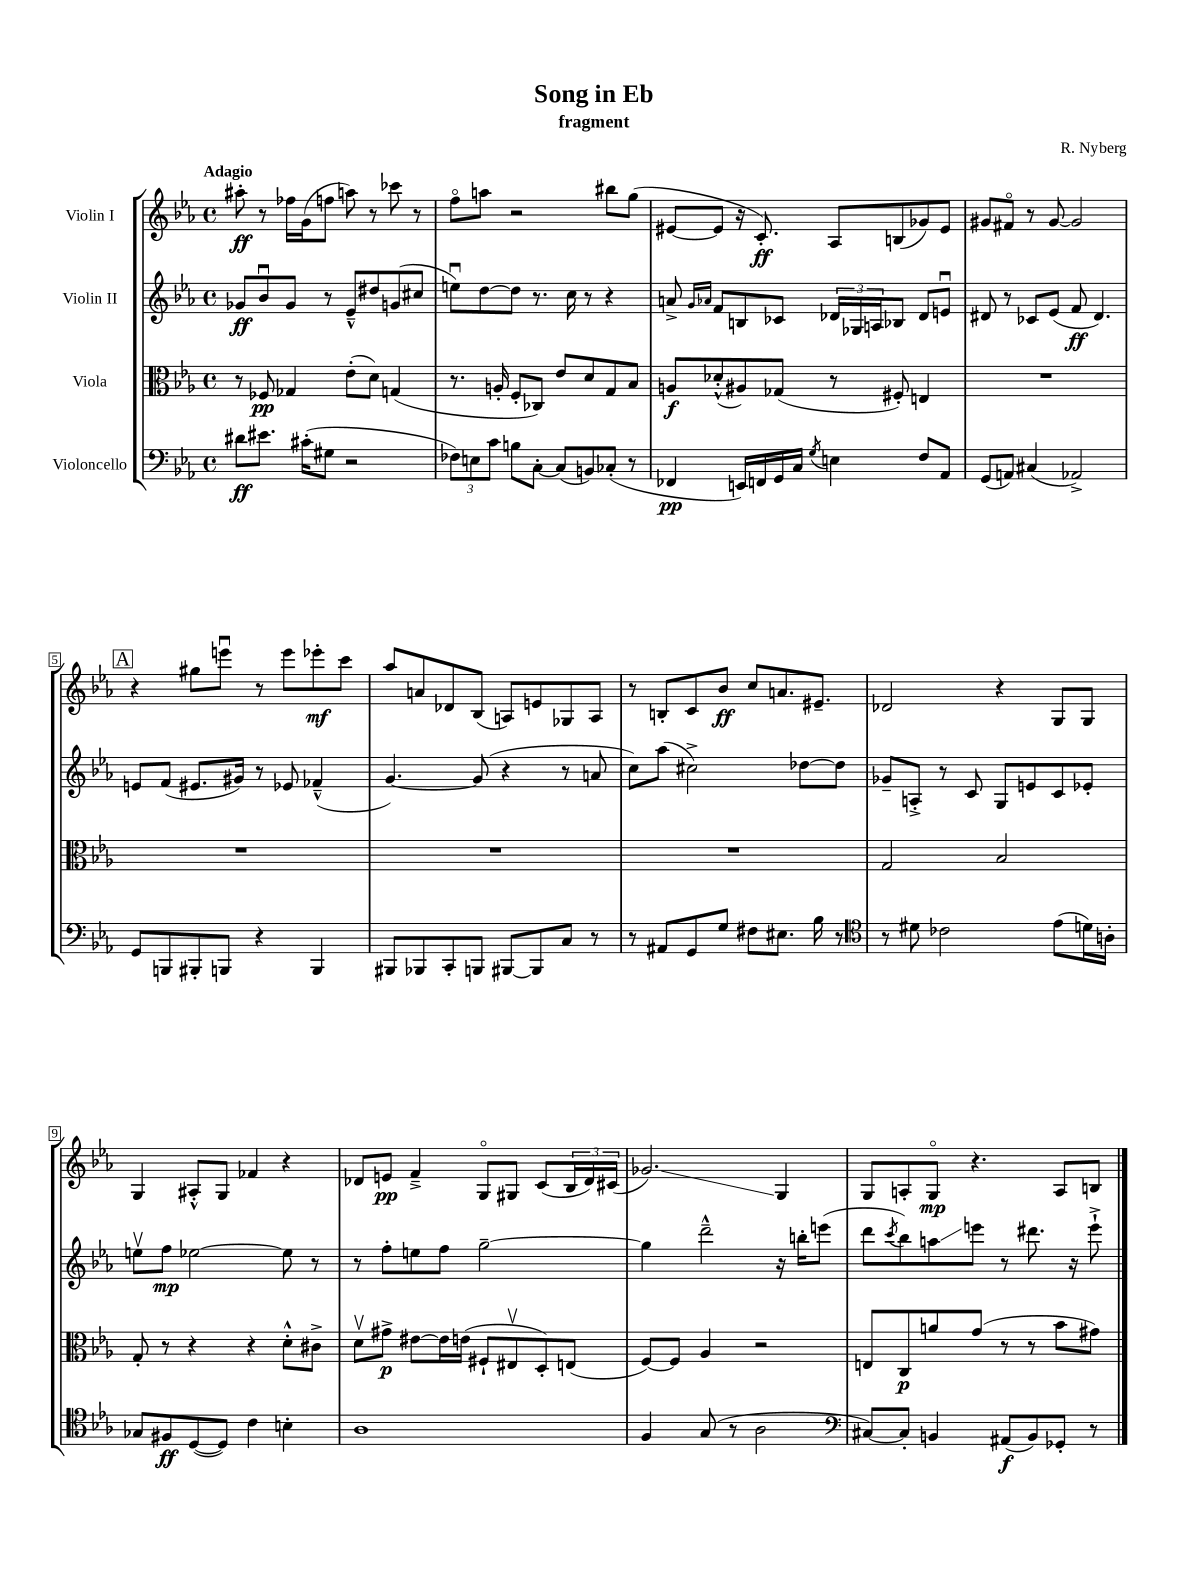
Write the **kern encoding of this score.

**kern	**kern	**kern	**kern
*staff4	*staff3	*staff2	*staff1
*clefF4	*clefC3	*clefG2	*clefG2
*k[b-e-a-]	*k[b-e-a-]	*k[b-e-a-]	*k[b-e-a-]
*M4/4	*M4/4	*M4/4	*M4/4
*met(c)	*met(c)	*met(c)	*met(c)
8d#	8r	8g-	8aa#'
8.e#	8F-	8b-u	8r
.	4G-	8g-	16ff-
(16c#'	.	.	(16g
8G#	.	8r	8ff
2r	(8e-'	8e-~^^	8aa)
.	8d)	8dd#	8r
.	(4G	(8g	8ccc-
.	.	8cc#	8r
=	=	=	=
12F-)	8.r	8eeu)	8ffo
12E	.	.	.
.	.	[8dd	8aa
12c	.	.	.
.	16A'	.	.
8B	8F'	8dd]	2r
[8C'	8C-)	8.r	.
(8C]	8e-	.	.
.	.	16cc	.
8BB)	8d	8r	.
(8C-'	8G	4r	8bb#
8r	8B-	.	(8gg
=	=	=	=
4FF-	8A	8a^	[8e#
.	.	16qqg	.
.	.	16qqa-	.
.	(8d-'^^	8f	8e#]
16EE)	8A#)	8B	16r
16FF	.	.	8.c')
16GG	(8G-	8c-	.
16C	.	.	.
8qG	.	.	.
4E	8r	24d-	8A-
.	.	24G-	.
.	.	24A	.
.	8F#')	8B-	(8B
8F	4E	8d-	8g-)
8AA-	.	8eu	8e#
=	=	=	=
(8GG	1r	8d#	8g#
8AA)	.	8r	8f#o
(4C#	.	8c-	8r
.	.	(8e-	[8g#
2AA-^)	.	8f	2g#]
.	.	4.d#)	.
=	=	=	=
8GG	1r	8e	4r
8BBB	.	(8f	.
8BBB#'	.	8.e#	8gg#
8BBB	.	.	8eeeu
.	.	16g#)	.
4r	.	8r	8r
.	.	8e-	8eee
4BBB	.	(4f-~^^	8eee-'
.	.	.	8ccc
=	=	=	=
8BBB#	1r	[4.g)	8aa-
8BBB-	.	.	8a
8CC'	.	.	8d-
8BBB	.	(8g]	(8B-
[8BBB#	.	4r	8A)
8BBB#]	.	.	8e
8C	.	8r	8G-
8r	.	8a	8A
=	=	=	=
8r	1r	8cc)	8r
8AA#	.	(8aa-	8B'
8GG	.	2cc#^)	8c
8G	.	.	8b-
8F#	.	.	8cc
8.E#	.	.	8.a
.	.	[8dd-	.
16B-	.	.	8.e#~
8r	.	8dd-]	.
=	=	=	=
*clefC4	*	*	*
8r	2G	8g-~	2d-
8d#	.	8A'^	.
2c-	.	8r	.
.	.	8c	.
.	2B-	8G	4r
.	.	8e	.
(8e-	.	8c	8G
16d)	.	8e-'	8G
16A'	.	.	.
=	=	=	=
8G-	8G'	8eev	4G
8F#	8r	8ff	.
([8D	4r	[2ee-	8A#'^^
8D])	.	.	8G
4c	4r	.	4f-
4B'	8d'^^	8ee-]	4r
.	8c#^	8r	.
=	=	=	=
1A-	8dv	8r	8d-
.	8g#^	8ff'	8e
.	[8e#	8ee	4f~^
.	16e#]	8ff	.
.	(16e	.	.
.	8F#`	[2gg~	8Go
.	8E#v	.	8G#
.	8D')	.	(8c
.	(8E	.	24B-
.	.	.	24d-)
.	.	.	(24c#
=	=	=	=
4F	[8F)	4gg]	2.g-)
.	8F]	.	.
(8G	4A-	2ddd~^^	.
8r	.	.	.
2A-	2r	.	.
.	.	16r	4G
.	.	16bb'	.
.	.	(8eee	.
=	=	=	=
*clefF4	*	*	*
[8C#)	8E	8ddd	8G
.	.	8qccc	.
8C#']	8C	8bb-)	8A'
4BB	8a	8aa	8Go
.	(8g	8eee	4.r
(8AA#	8r	8r	.
8BB)	8r	8.ddd#	.
8GG-'	8b-	.	8A
.	.	16r	.
8r	8g#)	8eee`^	8B
==	==	==	==
*-	*-	*-	*-
